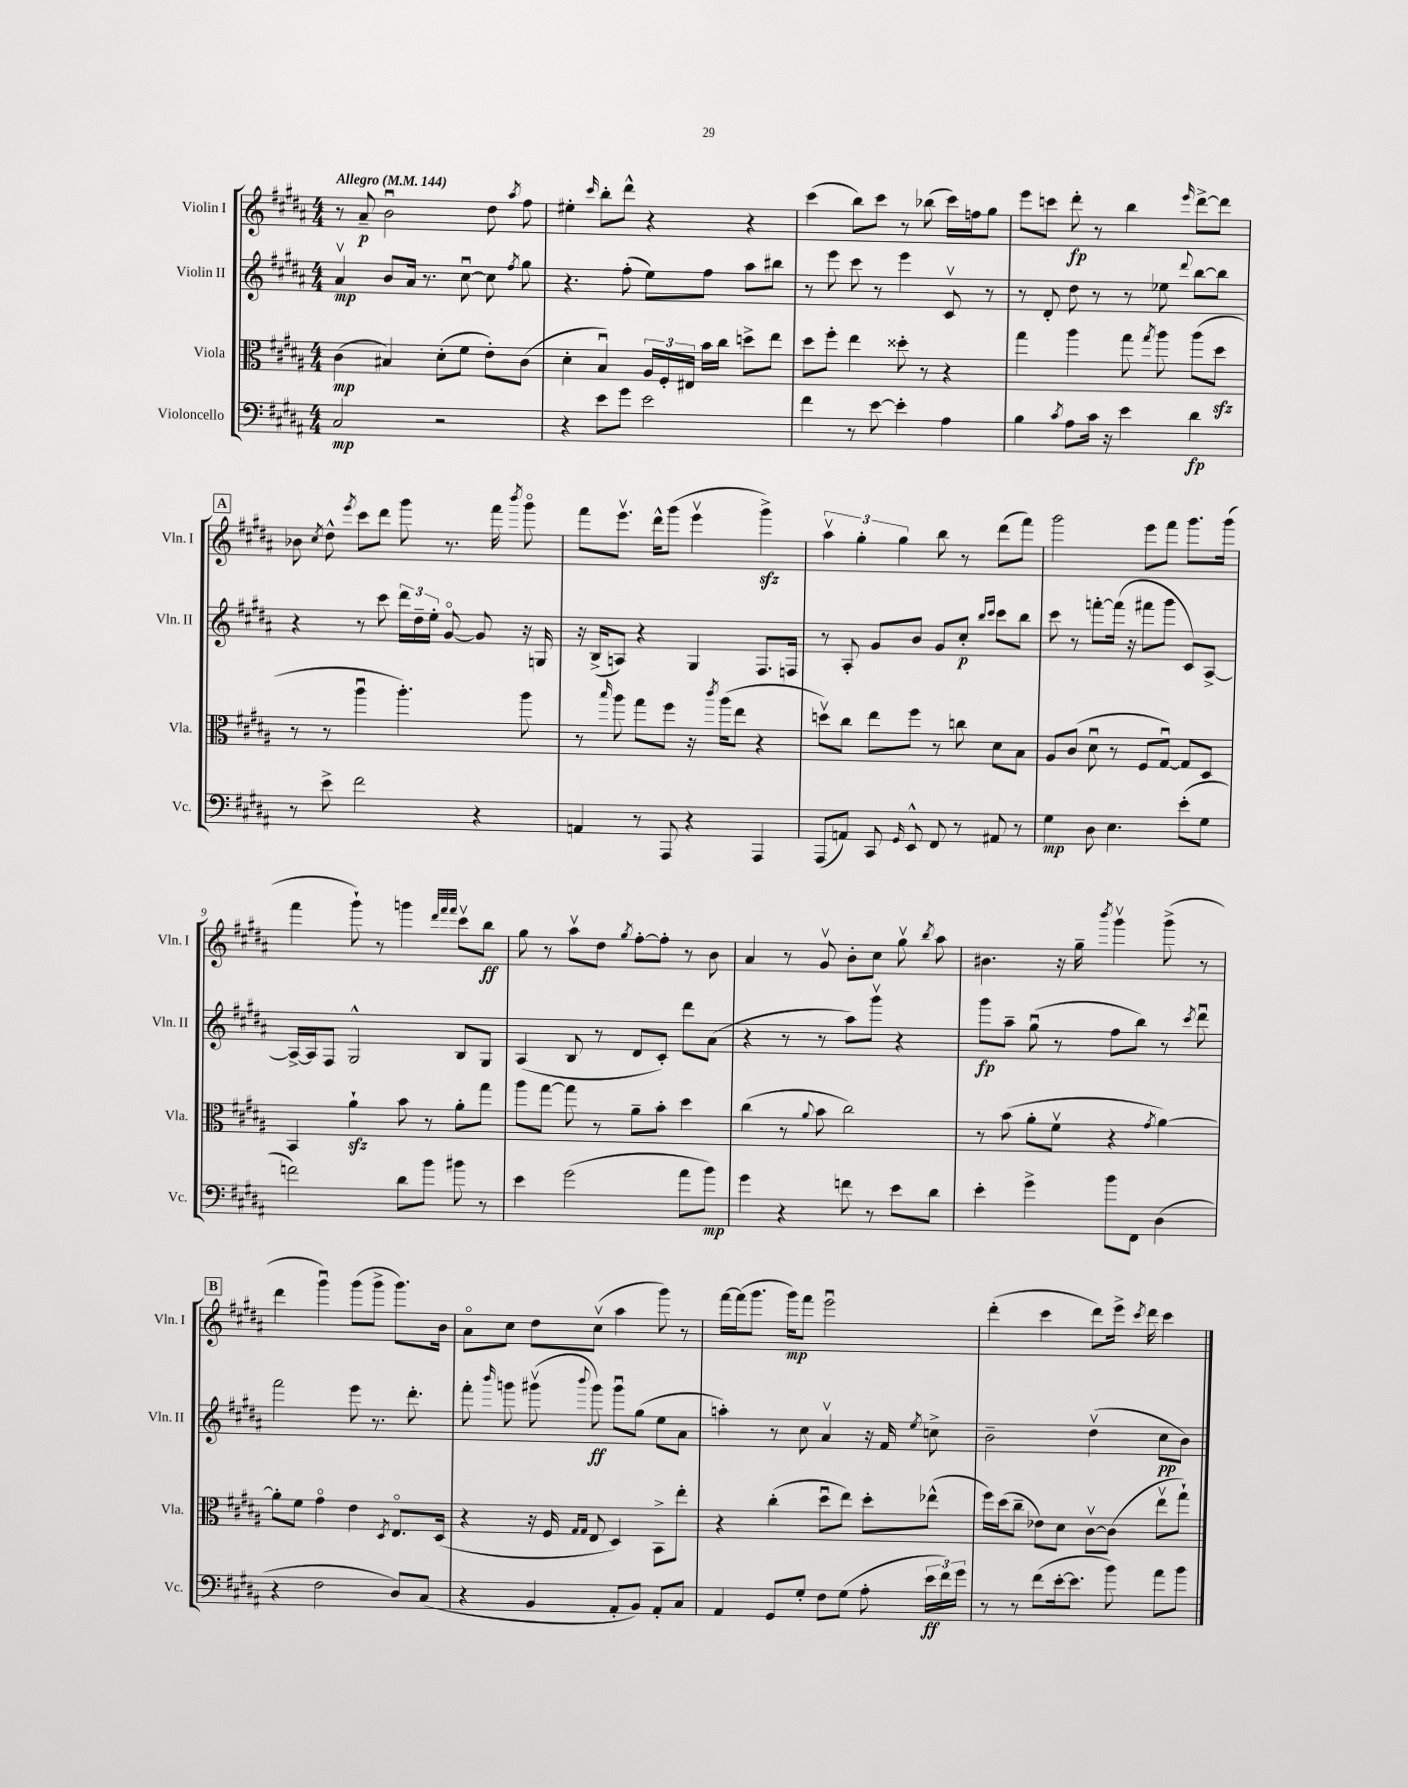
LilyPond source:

<<
\new StaffGroup <<
\new Staff = "s0" \with { instrumentName = "Violin I" shortInstrumentName = "Vln. I" } {
    \clef treble \key b \major \numericTimeSignature \time 4/4 \tempo "Allegro" 4 = 144
    \autoBeamOff r8 ais'8--\p b'2\downbow dis''8 \acciaccatura { ais''8 } fis''8 |
    eis''4-. \grace { cis'''16 } b''8[-. dis'''8]-^ r4 r4 |
    cis'''4( b''8[) cis'''8] r8 bes''8( cis'''16[) f''16 gis''8] |
    e'''8[ c'''8] dis'''8-.\fp r8 b''4 \grace { e'''16 } dis'''8[~-> dis'''8] |
    \mark \markup { \box "A" } bes'8 \acciaccatura { cis''8 } dis''8-^ \acciaccatura { e'''8 } cis'''8[ dis'''8] gis'''8 r8. fis'''16 \acciaccatura { b'''8 } gis'''8\flageolet |
    fis'''8[ e'''8.]\upbow dis'''16[-^ gis'''8]( e'''4\upbow gis'''4->\sfz) |
    \tuplet 3/2 { ais''4\upbow gis''4-. gis''4 } b''8 r8 dis'''8[( fis'''8]) |
    gis'''2 e'''8[ fis'''8] gis'''8.[ gis'''16]( |
    fis'''4 gis'''8-!) r8 g'''4 \grace { dis'''32[ fis'''32 fis'''32] } cis'''8[\upbow b''8]\ff |
    gis''8 r8 ais''8[\upbow dis''8] \acciaccatura { gis''8 } fis''8[~-. fis''8]-. r8 b'8 |
    ais'4 r8 gis'8\upbow b'8[-. cis''8] gis''8\upbow \acciaccatura { b''8 } ais''8 |
    bis'4. r16 gis''16-- \acciaccatura { b'''8 } gis'''4\upbow gis'''8->( r8 |
    \mark \markup { \box "B" } dis'''4 gis'''4\downbow) gis'''8[( gis'''8]-> gis'''8.[) b'16] |
    ais'8[\flageolet cis''8] dis''8[ cis''8]\upbow( ais''4 gis'''8) r8 |
    fis'''16[~ fis'''16( gis'''8.] gis'''16[\mp) fis'''8] e'''2\downbow |
    dis'''4-.( cis'''4 dis'''8[) e'''16]-> \acciaccatura { cis'''8 } dis'''16 cis'''4 \bar "|." |
}
\new Staff = "s1" \with { instrumentName = "Violin II" shortInstrumentName = "Vln. II" } {
    \clef treble \key b \major \numericTimeSignature \time 4/4
    \autoBeamOff ais'4\upbow\mp b'8[ ais'16] r8. cis''8~\downbow cis''8 \acciaccatura { fis''8 } gis''8 |
    r4. fis''8-.( e''8[) fis''8] ais''8[ bis''8] |
    r8 e'''8 cis'''8 r8 e'''4 cis'8\upbow r8 |
    r8 dis'8-. dis''8 r8 r8 ees''8 \appoggiatura { dis'''8 } b''8[~ b''8] |
    \mark \markup { \box "A" } r4 r8 cis'''8 \tuplet 3/2 { dis'''16[ dis''16-- e''16]-. } gis'8~\flageolet gis'8 r16 g16 |
    r16 b16[->( a8]) r4 gis4 fis8.[ f16] |
    r8 ais8-. gis'8[ b'8] gis'8[ cis''8]-.\p \grace { b''16[ cis'''16] } cis'''8[ b''8] |
    cis'''8 r8 f'''8[~-. f'''16]( r16 fis'''8[ gis'''8] cis'8[) ais8]~-> |
    ais16[~-> ais16 fis8] gis2-^ b8[ gis8] |
    ais4( b8 r8 dis'8[ cis'8]-.) dis'''8[ ais'8]( |
    r4 r8 r8 ais''8[) gis'''8]\upbow r4 |
    gis'''8[\fp ais''8]-- gis''8\downbow( r8 fis''8[ b''8]) r8 \acciaccatura { cis'''8 } dis'''8\downbow |
    \mark \markup { \box "B" } fis'''2 e'''8 r8. dis'''8.-. |
    fis'''8-. \grace { b'''16 } g'''8 gis'''8\upbow( \appoggiatura { b'''8 } gis'''8\ff) gis'''8[\downbow gis''8]( e''8[ ais'8] |
    a''4-.) r8 cis''8 ais'4\upbow r16 fis'16 \acciaccatura { e''8 } c''8-> |
    b'2-- dis''4\upbow( cis''8[\pp b'8]) \bar "|." |
}
\new Staff = "s2" \with { instrumentName = "Viola" shortInstrumentName = "Vla." } {
    \clef alto \key b \major \numericTimeSignature \time 4/4
    \autoBeamOff cis'4\mp( bis4) dis'8[-.( fis'8] e'8[-.) cis'8]( |
    dis'4-. b4\downbow) \tuplet 3/2 { ais16[ fis16-. eis16] } b'16[ cis''16] d''8[-> e''8] |
    dis''8[ fis''8]-. e''4 disis''8-. r8 r4 |
    gis''4 ais''4 gis''8 \acciaccatura { gis''8 } ais''8 ais''8[( dis''8]\sfz |
    \mark \markup { \box "A" } r8 r8 ais''4\downbow ais''4.-.) ais''8 |
    r8 \grace { b''16 } ais''8 gis''8[ fis''8] r16 \acciaccatura { cis'''8 } ais''16[( e''8] r4 |
    d''8[\upbow) cis''8] e''8[ fis''8] r8 c''8 dis'8[ b8] |
    ais8[ cis'8]( dis'8\downbow r8 fis8[ gis8]~\downbow) gis8[ dis8] |
    b,4 ais'4-!\sfz b'8 r8 ais'8[-. gis''8] |
    ais''8[ gis''8]~ gis''8 r8 ais'8[-- b'8]-. dis''4 |
    cis''4( r8 \appoggiatura { ais'8 } b'8 cis''2) |
    r8 b'8( ais'8[-. fis'8]\upbow r4 \acciaccatura { gis'8 } ais'4~) |
    \mark \markup { \box "B" } ais'8[-. fis'8] gis'4\flageolet e'4 \acciaccatura { dis8 } e8.[\flageolet dis16]( |
    r4 r16 fis16 \grace { gis16[ gis16] } e8 dis4) b,8[-> e''8]-. |
    r4 cis''4-.( dis''8[\downbow e''8]) dis''8[-. ees''8]-^( |
    fis''16[) dis''16( cis''8]-- ees'8[) dis'8] cis'8[~\upbow cis'8]( e''8[\upbow gis''8]-!) \bar "|." |
}
\new Staff = "s3" \with { instrumentName = "Violoncello" shortInstrumentName = "Vc." } {
    \clef bass \key b \major \numericTimeSignature \time 4/4
    \autoBeamOff cis2\mp r2 |
    r4 e'8[ gis'8] e'2 |
    fis'4 r8 e'8~ e'4-. ais4 |
    b4 \acciaccatura { cis'8 } ais8[ cis'16] r16 e'4 dis'4\fp |
    \mark \markup { \box "A" } r8 e'8-> fis'2 r4 |
    a,4 r8 ais,,8 r4 ais,,4 |
    ais,,8[( a,8]) cis,8 \grace { gis,16 } e,8-^ fis,8 r8 ais,8 r8 |
    gis4\mp dis8 e4. e'8[-.( gis8] |
    f'2) dis'8[ b'8] bis'8 r8 |
    e'4 gis'2( ais'8[ b'8]\mp) |
    gis'4 r4 f'8 r8 e'8[ dis'8] |
    e'4-. gis'4-> b'8[ fis,8] dis4( |
    \mark \markup { \box "B" } r4 fis2 dis8[) cis8]( |
    r4 b,4 ais,8[-. b,8]) ais,8[-. cis8] |
    ais,4 gis,8[ gis8]-. fis8[ gis8]( ais8-. \tuplet 3/2 { e'16[\ff fis'16) gis'16] } |
    r8 r8 fis'8[( e'16~-. e'8.] b'8) ais'8[ b'8] \bar "|." |
}
>>
>>
